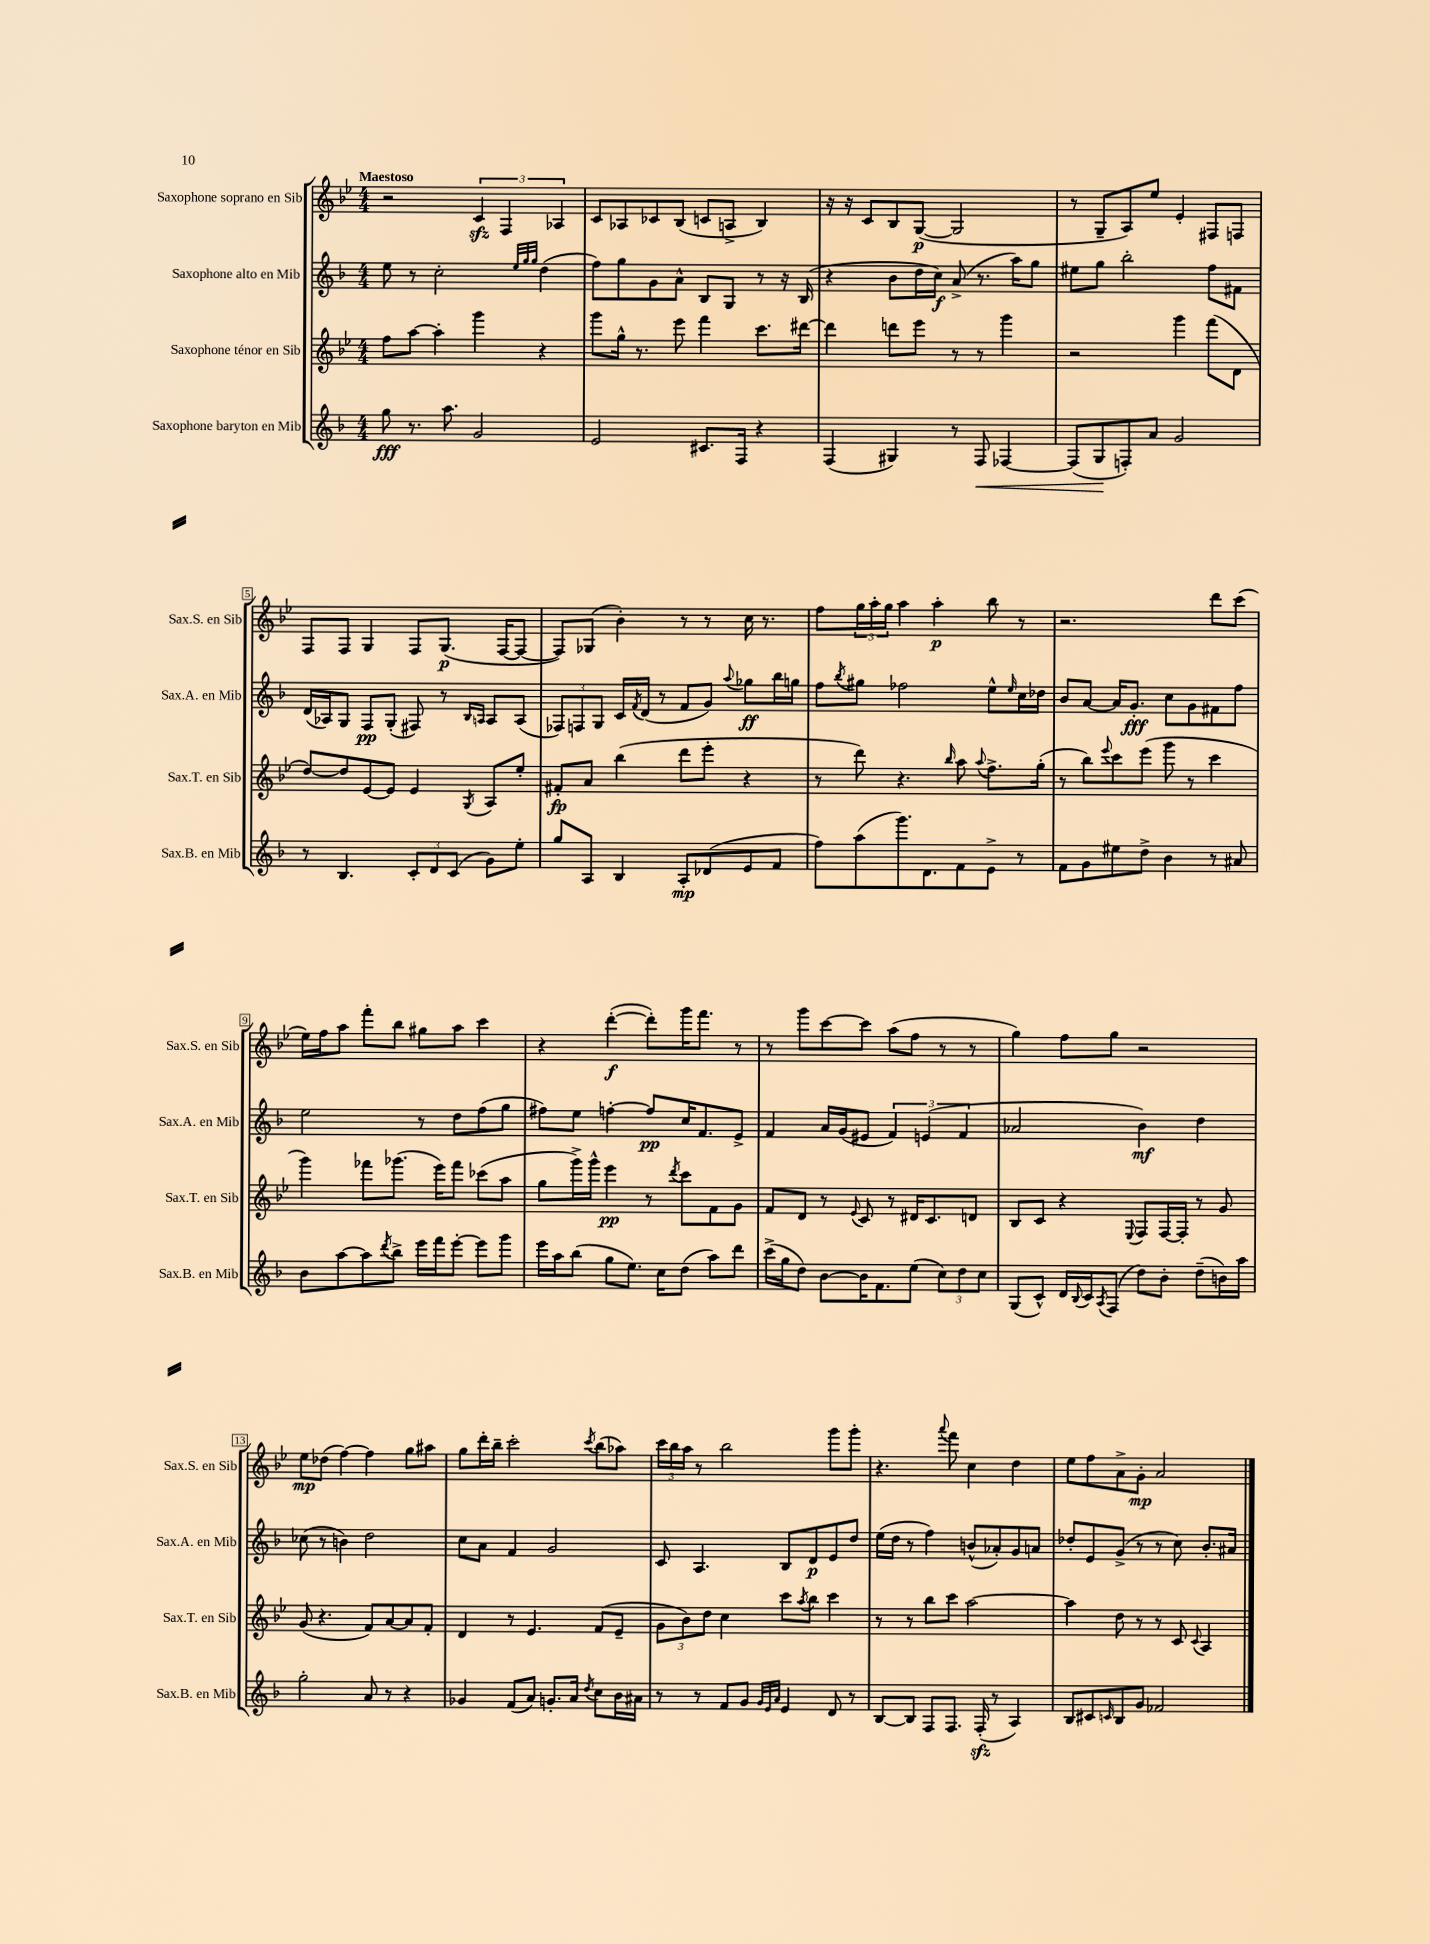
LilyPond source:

<<
\new StaffGroup <<
\new Staff = "s0" \with { instrumentName = "Saxophone soprano en Sib" shortInstrumentName = "Sax.S. en Sib" } {
    \clef treble \key bes \major \numericTimeSignature \time 4/4 \tempo "Maestoso"
    r2 \tuplet 3/2 { c'4\sfz f4 aes4 } |
    c'8 aes8 ces'8 bes8( c'8 a8-> bes4) |
    r16 r16 c'8 bes8 g8~\p( g2 |
    r8 g8-- a8) ees''8 ees'4-. fis8 f8 |
    f8 f8 g4 f8 g8.\p( f16~ f8~ |
    f8) ges8( bes'4-.) r8 r8 c''16 r8. |
    f''8 \tuplet 3/2 { g''16 a''16-. g''16 } a''4 a''4-.\p bes''8 r8 |
    r2. d'''8 c'''8( |
    ees''16) f''16 a''8 f'''8-. bes''8 gis''8 a''8 c'''4 |
    r4 d'''4~-.\f( d'''8-.) g'''16 f'''8. r8 |
    r8 g'''8 c'''8~ c'''8 a''8( f''8 r8 r8 |
    g''4) f''8 g''8 r2 |
    ees''8\mp des''8( f''4~) f''4 g''8 ais''8 |
    g''8 d'''16-. bes''16-- c'''2-. \acciaccatura { c'''8 } bes''8( aes''8) |
    \tuplet 3/2 { c'''16 bes''16 a''16 } r8 bes''2 g'''8 g'''8-. |
    r4. \appoggiatura { a'''8 } f'''8 c''4 d''4 |
    ees''8 f''8 a'8-> g'8-.\mp a'2 \bar "|." |
}
\new Staff = "s1" \with { instrumentName = "Saxophone alto en Mib" shortInstrumentName = "Sax.A. en Mib" } {
    \clef treble \key f \major \numericTimeSignature \time 4/4
    e''8 r8 c''2-. \grace { e''32 g''32 g''32 } d''4( |
    f''8) g''8 g'8 a'8-^ bes8 g8 r8 r16 bes16( |
    r4 bes'8 d''16 c''16\f) a'8->( r8. a''16) g''8 |
    eis''8 g''8 bes''2-. f''8 fis'8 |
    d'16( aes16) g8 f8\pp g8-.( fis8) r8 \grace { bes16 a16 } a8 a8( |
    \tuplet 3/2 { fes8) f8 g8 } c'16 \acciaccatura { f'8 } d'16( r8 f'8 g'8) \appoggiatura { a''8 } ges''8\ff bes''16 g''16 |
    f''8 \acciaccatura { bes''8 } gis''8 fes''2 e''8-^ \grace { e''16 } c''16 des''16 |
    bes'8 a'8~ a'16 g'8.-.\fff c''8 g'8 fis'8 f''8 |
    e''2 r8 d''8 f''8( g''8 |
    fis''8) e''8 f''4~-. f''8\pp c''16 f'8. e'8-> |
    f'4 a'16 g'16( eis'8 \tuplet 3/2 { f'4) e'4( f'4 } |
    aes'2 bes'4\mf) d''4 |
    ces''8( r8 b'4) d''2 |
    c''8 a'8 f'4 g'2 |
    c'8 a4. bes8 d'8\p e'8 d''8 |
    e''16( d''16 r8 f''4) b'8-^( aes'8-.) g'8 a'8 |
    des''8-. e'8 g'8->( r8 r8 c''8) bes'8.-. ais'16 \bar "|." |
}
\new Staff = "s2" \with { instrumentName = "Saxophone ténor en Sib" shortInstrumentName = "Sax.T. en Sib" } {
    \clef treble \key bes \major \numericTimeSignature \time 4/4
    f''8 a''8~ a''4-. g'''4 r4 |
    g'''8 g''16-^ r8. ees'''8 f'''4 c'''8. dis'''16~ |
    dis'''4 d'''8 ees'''8 r8 r8 g'''4 |
    r2 g'''4 f'''8( d'8 |
    d''8~) d''8 ees'8~ ees'8 ees'4 \acciaccatura { g8 } a8 ees''8-. |
    fis'8-.\fp a'8 bes''4( d'''8 ees'''8-. r4 |
    r8 d'''8) r4. \grace { bes''16 } a''8 \appoggiatura { a''8 } f''8.-> g''16-.( |
    r8 bes''8) \appoggiatura { ees'''8 } c'''8 ees'''8( g'''8 r8 c'''4 |
    g'''4) fes'''8 ges'''8.( ees'''16) fes'''8 ces'''8( a''8 |
    g''8 g'''16->) g'''16-^ ees'''4\pp r8 \acciaccatura { d'''8 } c'''8 f'8 g'8 |
    f'8 d'8 r8 \appoggiatura { ees'8 } c'8 r8 dis'16 c'8. d'8 |
    bes8 c'8 r4 \appoggiatura { ees8 } f8 f16~ f16-. r8 g'8 |
    g'8( r4. f'8) a'8~ a'8 f'8-. |
    d'4 r8 ees'4. f'8( ees'8-- |
    \tuplet 3/2 { g'8 bes'8) d''8 } c''4 c'''8 \acciaccatura { a''8 } bes''8 c'''4 |
    r8 r8 bes''8 c'''8 a''2~ |
    a''4 d''8 r8 r8 c'8 \appoggiatura { c'8 } a4 \bar "|." |
}
\new Staff = "s3" \with { instrumentName = "Saxophone baryton en Mib" shortInstrumentName = "Sax.B. en Mib" } {
    \clef treble \key f \major \numericTimeSignature \time 4/4
    g''8\fff r8. a''8. g'2 |
    e'2 cis'8. f16 r4 |
    f4( gis4) r8 f8\< fes4~ |
    fes8( g8\! f8-.) a'8 g'2 |
    r8 bes4. \tuplet 3/2 { c'8-. d'8 c'8( } g'8) e''8-. |
    g''8 a8 bes4 a8-.\mp des'8( e'8 f'8 |
    f''8) a''8( g'''8.) d'8. f'8 e'8-> r8 |
    f'8 g'8 eis''8 d''8-> bes'4 r8 ais'8 |
    bes'8 a''8~ a''8 \acciaccatura { d'''8 } bes''8-> e'''16 f'''16 e'''8~-. e'''8 g'''8 |
    e'''16 a''16 bes''8( g''8 e''8.) c''16 d''8( a''8) d'''8 |
    c'''16->( g''16 d''8) bes'8~ bes'16 f'8. e''8( \tuplet 3/2 { c''8) d''8 c''8 } |
    g8( c'8-^) d'16 \appoggiatura { bes8 } c'16 \acciaccatura { a8 } f8( d''8) bes'8-. d''8--( b'16) a''16 |
    g''2-. a'8 r8 r4 |
    ges'4 f'8( a'8) g'8.-. a'16 \acciaccatura { d''8 } c''8 bes'16 ais'16 |
    r8 r8 f'8 g'8 \grace { g'32 e'32 a'32 } e'4 d'8 r8 |
    bes8~ bes8 f8 f8. f16-.\sfz( r8 a4) |
    bes8 cis'8 \grace { c'16 } bes8 g'8 fes'2 \bar "|." |
}
>>
>>
\layout { \context { \Score \override BarNumber.stencil = #(make-stencil-boxer 0.1 0.3 ly:text-interface::print) } }
